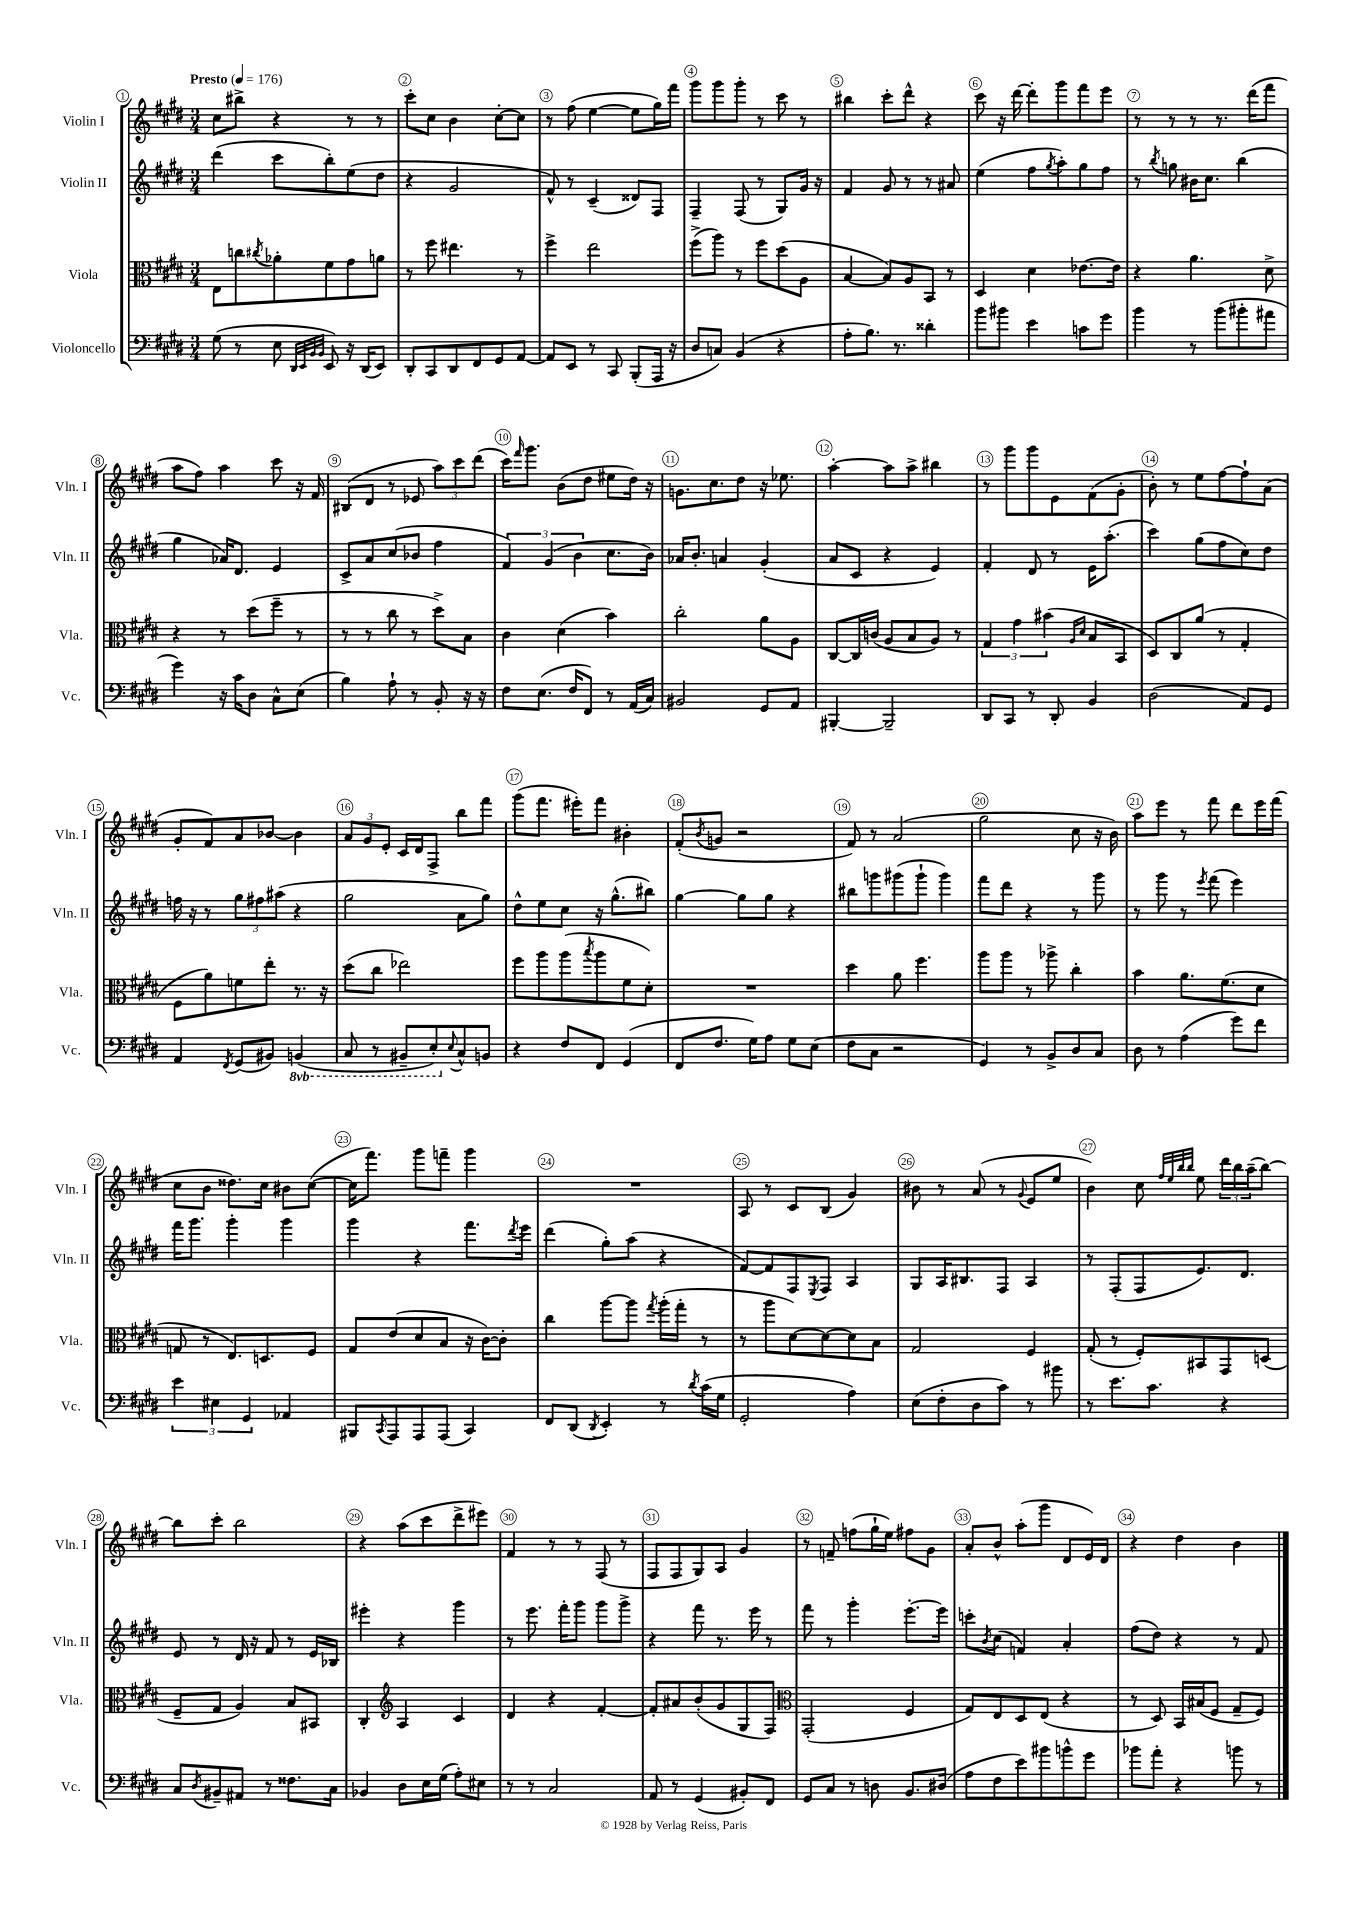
<<
\new StaffGroup <<
\new Staff = "s0" \with { instrumentName = "Violin I" shortInstrumentName = "Vln. I" } {
    \clef treble \key e \major \numericTimeSignature \time 3/4 \tempo "Presto" 4 = 176
    cis''8 bis''8-> r4 r8 r8 |
    cis'''8-. cis''8 b'4 cis''8~-. cis''8 |
    r8 fis''8( e''4~ e''8 gis''16) fis'''16 |
    gis'''8 gis'''8 gis'''8-. r8 cis'''8 r8 |
    bis''4 cis'''8-. dis'''8-^ r4 |
    cis'''8 r16 dis'''16~ dis'''8-. gis'''8 fis'''8 e'''8 |
    r8 r8 r8 r8. dis'''16( fis'''8 |
    a''8 fis''8) a''4 cis'''8 r16 fis'16 |
    bis8( dis'8 r8 ees'8 \tuplet 3/2 { a''8) cis'''8 dis'''8( } |
    cis'''16) \grace { fis'''16 } gis'''8. b'8( dis''8 eis''8 dis''16) r16 |
    g'8. cis''8. dis''8 r16 ees''8. |
    a''4~-. a''8 a''8-> bis''4 |
    r8 gis'''8 gis'''8 e'8 fis'8( gis'8-. |
    b'8-.) r8 e''8 fis''8~ fis''8-! a'8( |
    gis'8-. fis'8) a'8 bes'8~ bes'4 |
    \tuplet 3/2 { a'8 gis'8 e'8-. } cis'16 dis'16 fis8-> b''8 fis'''8 |
    gis'''8( fis'''8. eis'''16-.) fis'''8 bis'4-. |
    fis'8-.( \acciaccatura { b'8 } g'8 r2 |
    fis'8) r8 a'2( |
    gis''2 cis''8 r16 b'16) |
    a''8 e'''8 r8 fis'''8 dis'''8 e'''16 fis'''16( |
    cis''8 b'8 disis''8.) cis''16 bis'8 cis''8~( |
    cis''16 fis'''8.) gis'''8 f'''8-- gis'''4 |
    R2. |
    a8 r8 cis'8 b8( gis'4) |
    bis'8 r8 a'8( r8 \appoggiatura { gis'8 } e'8 e''8 |
    b'4) cis''8 \grace { fis''32 e''32 b''32 b''32 } e''8 \tuplet 3/2 { dis'''16 b''16 a''16--( } b''8~) |
    b''8 cis'''8-. b''2 |
    r4 a''8( cis'''8 dis'''8-> eis'''8) |
    fis'4 r8 r8 fis8( r8 |
    fis8 fis8 gis8) a8 gis'4 |
    r8 f'8-- f''8( gis''16-! e''16) fis''8 gis'8 |
    a'8-. b'8-^ a''8-.( gis'''8 dis'8 e'16) dis'16 |
    r4 dis''4 b'4 \bar "|." |
}
\new Staff = "s1" \with { instrumentName = "Violin II" shortInstrumentName = "Vln. II" } {
    \clef treble \key e \major \numericTimeSignature \time 3/4
    dis'''4( cis'''8 b''8-.) e''8( dis''8 |
    r4 gis'2 |
    fis'8-^) r8 cis'4--( disis'8) fis8 |
    fis4-- fis8( r8 gis8) gis'16 r16 |
    fis'4 gis'8 r8 r8 ais'8 |
    e''4( fis''8 \acciaccatura { gis''8 } a''8-.) gis''8 fis''8 |
    r8 \acciaccatura { b''8 } g''8 bis'16 cis''8. b''4( |
    gis''4 aes'16) dis'8. e'4 |
    cis'8-> a'8 cis''8( bes'8 fis''4 |
    \tuplet 3/2 { fis'4) gis'4( b'4 } cis''8. b'16) |
    aes'16 b'8.-. a'4 gis'4-.( |
    a'8 cis'8 r4 e'4) |
    fis'4-. dis'8 r8 e'16 a''8.-.( |
    cis'''4) gis''8( fis''8 cis''8) dis''8 |
    f''16 r16 r8 \tuplet 3/2 { gis''8 fis''8 ais''8( } r4 |
    gis''2 a'8 gis''8) |
    dis''8-^ e''8 cis''8 r16 gis''8.-^( bis''8) |
    gis''4~ gis''8 gis''8 r4 |
    bis''8 g'''8 gis'''8( gis'''8-! gis'''4) |
    fis'''8 dis'''8 r4 r8 gis'''8 |
    r8 gis'''8 r8 \acciaccatura { e'''8 } fis'''8( e'''4) |
    fis'''16 gis'''8. gis'''4-. gis'''4 |
    gis'''4 r4 fis'''8. \acciaccatura { dis'''8 } e'''16 |
    dis'''4( gis''8-.) a''8( r4 |
    fis'8~) fis'8 fis8 \acciaccatura { e8 } fis8 a4 |
    gis8 a16 bis8. fis8 a4 |
    r8 fis8-.( fis8 e'8.) dis'8. |
    e'8 r8 dis'16 r16 fis'8 r8 e'16 bes16 |
    eis'''4-. r4 gis'''4 |
    r8 e'''8. fis'''16-. gis'''8 gis'''8 gis'''8-> |
    r4 fis'''8 r8. e'''16 r8 |
    fis'''8 r8 gis'''4-. e'''8.~-. e'''16 |
    c'''8-. \acciaccatura { b'8 } cis''8( f'4) a'4-. |
    fis''8( dis''8) r4 r8 fis'8 \bar "|." |
}
\new Staff = "s2" \with { instrumentName = "Viola" shortInstrumentName = "Vla." } {
    \clef alto \key e \major \numericTimeSignature \time 3/4
    e8 c''8 \acciaccatura { cis''8 } aes'8-. fis'8 gis'8 a'8 |
    r8 fis''8 eis''4. r8 |
    fis''4-> e''2 |
    fis''8->( a''8) r8 fis''8 dis''8( a8 |
    b4~ b8) a8 b,8 r8 |
    dis4 dis'4 ees'8.~ ees'16 |
    r4 a'4. dis'8-> |
    r4 r8 dis''8( fis''8-- r8 |
    r8 r8 cis''8 r8 dis''8->) b8 |
    cis'4 dis'4( b'4) |
    cis''2-. a'8 a8 |
    cis8~ cis16 c'16( a8 b8 a8) r8 |
    \tuplet 3/2 { gis4 gis'4 bis'4( } \grace { a16 dis'16 } b8 b,8 |
    dis8) cis8 a'8( r8 gis4-. |
    fis8 a'8) f'8 e''8-. r8. r16 |
    dis''8( cis''8 ees''2) |
    fis''8 a''8 a''8( \acciaccatura { b''8 } a''8 fis'8 dis'8-.) |
    R2. |
    dis''4 a'8 fis''4. |
    a''8 a''8 r8 aes''8-> cis''4-. |
    b'4 a'8. fis'8.( dis'8 |
    g8 r8 e8.) d8. fis8 |
    gis8 e'8( dis'8 b8 r16 cis'16~) cis'8-. |
    cis''4 a''8~ a''8 \acciaccatura { gis''8 } a''16-.( gis''16-. r8 |
    r8 a''8 dis'8~) dis'8~ dis'8 b8 |
    gis2 fis4 |
    gis8-.( r8 fis8-.) bis,8 gis,8 d8( |
    fis8-- gis8 a4) b8 bis,8 |
    cis4-. \clef treble a4 cis'4 |
    dis'4 r4 fis'4~-. |
    fis'8-. ais'8 b'8-.( gis'8 gis8 fis8) |
    \clef alto gis,2-.( fis4 |
    gis8) e8 dis8 e8( r4 |
    r8 dis8) b,16 bis16( fis8 gis8-- fis8) \bar "|." |
}
\new Staff = "s3" \with { instrumentName = "Violoncello" shortInstrumentName = "Vc." } {
    \clef bass \key e \major \numericTimeSignature \time 3/4 \set Staff.ottavationMarkups = #ottavation-simple-ordinals
    gis8( r8 e8 \grace { dis,32 e,32 b,32 b,32 } e,8) r16 dis,16( e,8) |
    dis,8-. cis,8 dis,8 fis,8 gis,8 a,8~ |
    a,8 e,8 r8 cis,8 b,,8-.( a,,16 r16 |
    dis8 c8) b,4( r4 |
    a8-. b8.) r8. disis'4-. |
    b'8 bis'8 e'4 c'8 gis'8 |
    b'4 r8 b'8( bis'8-. ais'8 |
    gis'4) r16 cis'16 dis8 cis8-^ e8( |
    b4) a8-! r8 b,8-. r16 r16 |
    fis8 e8.( fis16 fis,8) r8 a,16( cis16) |
    bis,2 gis,8 a,8 |
    bis,,4~-. bis,,2-- |
    dis,8 cis,8 r8 dis,8-. b,4 |
    dis2( a,8) gis,8 |
    a,4 \acciaccatura { fis,8 } gis,8( bis,8) \ottava #-1 b,,!4( |
    cis,8 r8 bis,,8-- e,8-.) \ottava #0 \appoggiatura { e8 } cis8-^ b,!8 |
    r4 fis8 fis,8 gis,4( |
    fis,8 fis8. gis16) a8 gis8 e8( |
    fis8 cis8 r2 |
    gis,4) r8 b,8-> dis8 cis8 |
    dis8 r8 a4( gis'8) fis'8 |
    \tuplet 3/2 { e'4 eis4 gis,4 } aes,4 |
    bis,,8 \acciaccatura { cis,8 } a,,8 a,,8 a,,8( cis,4) |
    fis,8 dis,8( \acciaccatura { dis,8 } e,4-.) r8 \acciaccatura { dis'8 } cis'16( gis16 |
    gis,2-. a4) |
    e8( fis8-. dis8 cis'8) r8 bis'8 |
    r8 e'8. cis'8. r4 |
    cis8 \acciaccatura { dis8 } bis,8-- ais,8 r8 fisis8. cis16 |
    bes,4 dis8 e16 gis16( a8-.) eis8 |
    r8 r8 cis2 |
    a,8 r8 gis,4( bis,8-.) fis,8 |
    gis,8 cis8 r8 d8 b,8. dis16( |
    a8 fis8 e'8) bis'8 b'8-^ gis'8 |
    bes'8 a'8-. r4 b'8 r8 \bar "|." |
}
>>
>>
\layout { \context { \Score \override BarNumber.break-visibility = ##(#f #t #t) barNumberVisibility = #all-bar-numbers-visible \override BarNumber.stencil = #(make-stencil-circler 0.1 0.3 ly:text-interface::print) } }
